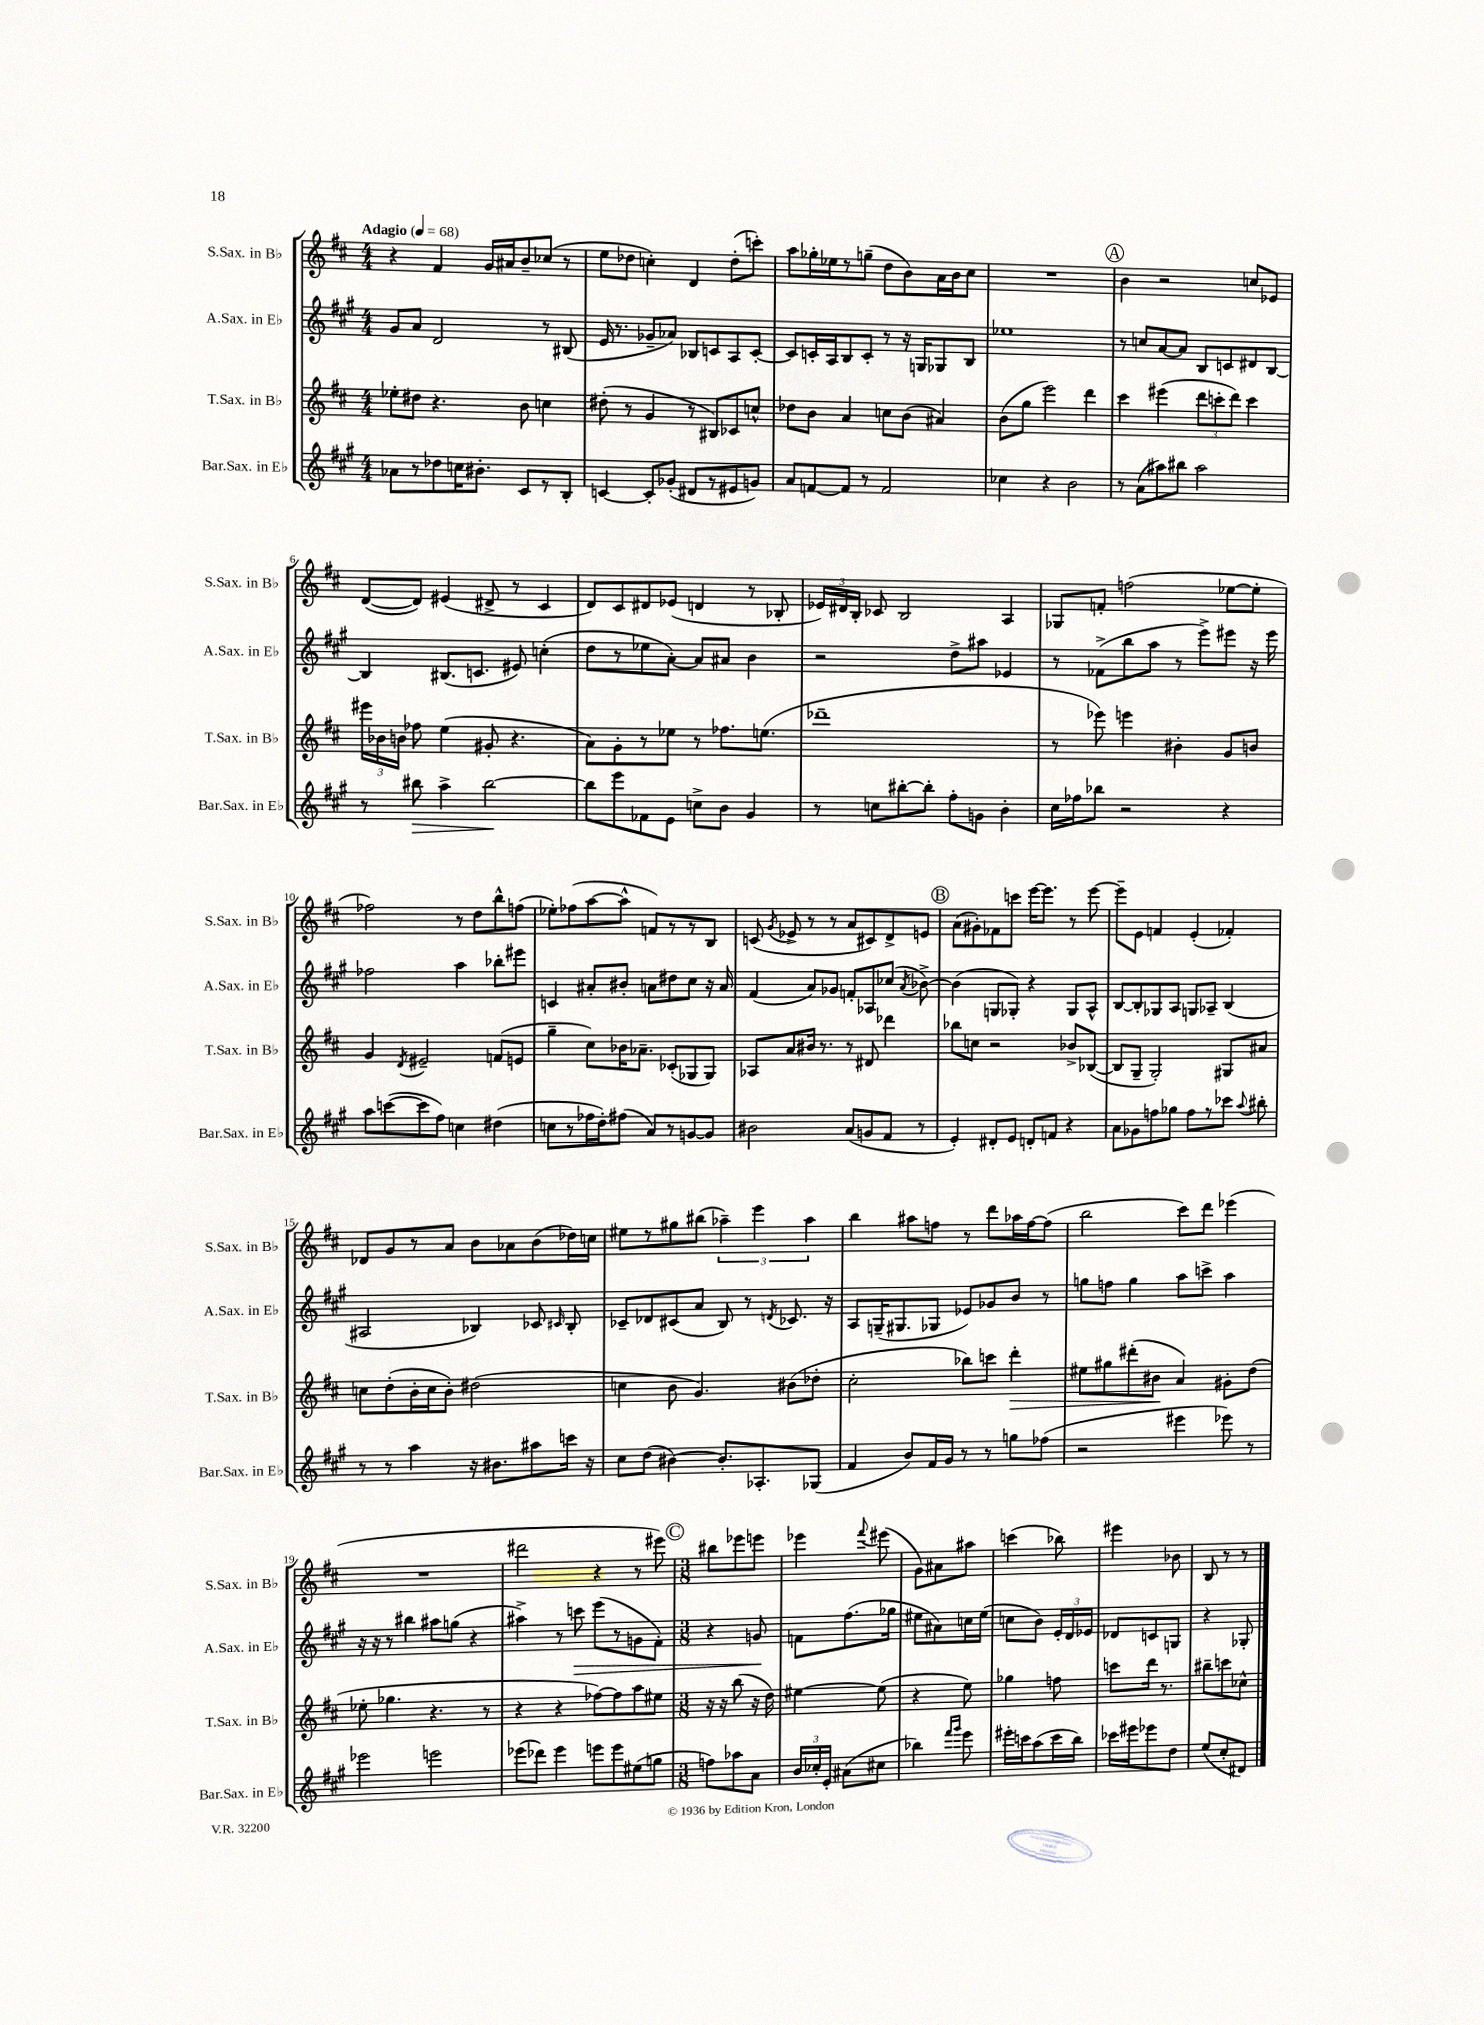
<<
\new StaffGroup <<
\new Staff = "s0" \with { instrumentName = "S.Sax. in Bb" shortInstrumentName = "S.Sax. in Bb" } {
    \clef treble \key d \major \numericTimeSignature \time 4/4 \tempo "Adagio" 4 = 68
    \autoBeamOff r4 fis'4 g'16[ ais'16 b'8-- ces''8]( r8 |
    e''8[ des''8] c''4-.) d'4 des''8[-.( c'''8]-.) |
    a''8[ ges''16-. ees''16 r8 g''8]--( d''8[ b'8) a'16 b'16 cis''8] |
    R1 |
    \mark \markup { \circle "A" } b'4 r2 c''8[ ees'8] |
    d'8[~( d'8]) eis'4( dis'8-> r8 cis'4 |
    d'8[) cis'8 dis'8 ees'8]( d'4 r8 bes8-. |
    \tuplet 3/2 { ees'16[) dis'16 b16]-. } ces'8 b2 a4 |
    ges8[ f'8]-. f''2( ees''8[~ ees''8]-. |
    fes''2) r8 d''8[ b''8-^ f''8]( |
    ees''8[-.) fes''8( a''8~ a''8]-^ f'8[) r8 r8 b8] |
    c'8( \acciaccatura { g'8 } ees'8-> r8 r8 a'8[ cis'8) d'8-> e'8] |
    \mark \markup { \circle "B" } a'8[( gis'8-.) fes'8 c'''8] e'''16[~ e'''8.] r8 e'''8~ |
    e'''8[-- e'8] f'4 e'4-.( fes'4-.) |
    des'8[ g'8 r8 a'8] b'8[ aes'8 b'8( des''16) c''16] |
    eis''8[ r8 gis''8 bis''8]( \tuplet 3/2 { aes''4--) e'''4 aes''4 } |
    b''4 ais''8[ f''8] r8 d'''8[ aes''16 f''16~ f''8]( |
    b''2 cis'''8[) d'''8] ees'''4( |
    R1 |
    dis'''2 r4 r8 eis'''8) |
    \mark \markup { \circle "C" } \numericTimeSignature \time 3/8 bis''8[ ees'''8 e'''8] |
    ees'''4 \appoggiatura { fis'''8 } eis'''8( |
    g'8[) ais'8 ais''8] |
    c'''4( bes''8) |
    eis'''4 bes'8 |
    b8 r8 r8 \bar "|." |
}
\new Staff = "s1" \with { instrumentName = "A.Sax. in Eb" shortInstrumentName = "A.Sax. in Eb" } {
    \clef treble \key a \major \numericTimeSignature \time 4/4
    \autoBeamOff gis'8[ a'8] d'2 r8 bis8( |
    e'16 r8. ges'8[-- aes'8]) bes8[ c'8 a8 c'8]~-. |
    c'8[ c'16-. a16 b8 c'8]-. r8 r16 g16[ ges8 b8] |
    ees''1 |
    \mark \markup { \circle "A" } r8 c''8[ a'8~ a'8] b8[ c'8 dis'8 b8]~ |
    b4 bis8.[( c'8.] eis'8) c''4-.( |
    d''8[ r8 ees''8 a'8]~-.) a'8[ ais'8] b'4 |
    r2 d''8[-> ais''8] ees'4 |
    r8 fes'8[->( b''8 a''8] r8 e'''8[->) eis'''8] r16 eis'''16 |
    fes''2 a''4 bes''8[-. eis'''8] |
    c'4 ais'8[-. bis'8]-. a'8[ dis''8 cis''8] r16 a'16 |
    fis'4( a'8[) ges'8] f'8[-. aes8 ces''8]( \acciaccatura { a'8 } bes'8~->) |
    \mark \markup { \circle "B" } bes'4( g8[ ges8]-.) r4 ges8[ a8]-^ |
    b8[~ b8-. ges8 a8] g8[ aes8]-- b4( |
    ais2 bes4) ces'8 \grace { cis'16 } bes8-. |
    ces'8[-- des'8 cis'8( a'8] b8) r8 \acciaccatura { d'8 } ces'8. r16 |
    a8[ g16--( gis8. ges8] ees'8[) ges'8 b'8] r8 |
    g''8[ f''8] g''4 a''8[ c'''8]-> a''4 |
    r16 r16 r8 bis''4 ais''8[ g''8]( r4 |
    ais''4->) r8 c'''8\> e'''8[( r8 g'8 fis'8]-.) |
    \mark \markup { \circle "C" } \numericTimeSignature \time 3/8 r4 g'8\! |
    f'8[ fis''8.( ges''16] |
    eis''8[ ais'8) c''16 eis''16]( |
    c''8[ b'8]) \tuplet 3/2 { e'16[-. d'16 ees'16] } |
    des'8[ c'8 g8] |
    r4 ges8-. \bar "|." |
}
\new Staff = "s2" \with { instrumentName = "T.Sax. in Bb" shortInstrumentName = "T.Sax. in Bb" } {
    \clef treble \key d \major \numericTimeSignature \time 4/4
    \autoBeamOff ees''8[-. dis''8] r4. b'8 c''4 |
    dis''8-.( r8 g'4 r8 bis8[) ces'8 c''8]-^ |
    des''8[ b'8] a'4 c''8[ b'8]( ais'4) |
    b'8[( g''8] e'''2) d'''4 |
    \mark \markup { \circle "A" } cis'''4 eis'''4( \tuplet 3/2 { d'''8[ c'''8-. d'''8]) } c'''4 |
    \tuplet 3/2 { eis'''16[ bes'16 b'16] } fes''8 e''4( gis'8-. r4. |
    a'8[) g'8-. r8 ees''8] r8 fes''8.[ e''8.]( |
    des'''1-- |
    r8 ees'''8) e'''4 bis'4-. g'8[ b'8] |
    g'4 \acciaccatura { d'8 } eis'2-- f'8[( e'8] |
    g''4-- cis''8[) bes'16 aes'8.]-- ces'8[-.( ges8 ges8]) |
    aes8[ a'8 bis'16] r8. r8 dis'8 des'''4 |
    \mark \markup { \circle "B" } bes''8[ c''8] r2 bes'8[-> bes8]~( |
    bes8[ g8]-- g2-.) gis8[ ais'8] |
    c''8[ d''8-.( b'16-. c''16 b'8]-.) dis''2( |
    c''4 b'8 g'4.) bis'8[( des''8]-. |
    cis''2-. bes''8[) c'''8] d'''4-.\> |
    eis''8[ gis''8 dis'''8-.( bis'8]\! a'4) gis'8[-. d''8]( |
    ees''8-. ges''4. r4. r8 |
    r4 r4 fes''8[~) fes''8 a''8 eis''8] |
    \mark \markup { \circle "C" } \numericTimeSignature \time 3/8 r16 r16 b''8( r16 d''16) |
    eis''4~ eis''8( |
    r4 e''8) |
    ges''4 f''8 |
    c'''8[ d'''16] r8. |
    bis''8[-- c'''8 ces''8]-^ \bar "|." |
}
\new Staff = "s3" \with { instrumentName = "Bar.Sax. in Eb" shortInstrumentName = "Bar.Sax. in Eb" } {
    \clef treble \key a \major \numericTimeSignature \time 4/4
    \autoBeamOff aes'8[ r8 des''8 c''16 bis'8.]-. cis'8[ r8 b8]-. |
    c'4~ c'8[-. ges'8]-.( dis'8[ r8 eis'8 g'8]) |
    a'8[ f'8~ f'8] r8 f'2 |
    ces''4 r4 b'2 |
    \mark \markup { \circle "A" } r8 a'8[( ais''8) bis''8] ais''2 |
    r8 bis''8\> a''4-> bis''2~\! |
    bis''8[ e'''8 fes'8 e'8] c''8[-> b'8] gis'4 |
    r8 c''8[ bis''8~-. bis''8]-. fis''8[-. g'8] b'4-. |
    cis''16[ fes''16 bes''8] r2 r4 |
    a''8[ c'''8~( c'''8 fis''8]) c''4 dis''4( |
    c''8[ r8 fes''16 d''16-.) fis''8]( a'8[) r8 g'8~ g'8] |
    bis'2 a'8[( g'8 fis'8] r8 |
    \mark \markup { \circle "B" } e'4-.) dis'8[-. e'8] d'8[-. f'8] r4 |
    a'8[ ges'8 f''8 ges''8] f''8[ r8 ces'''8] \appoggiatura { a''8 } bis''8-. |
    r8 r8 a''4 r16 bis'8.[ ais''8 c'''16] r16 |
    cis''8[ d''8]( bis'4~) bis'8.[-. aes8.-. ges8]( |
    fis'4 b'8[) fis'16 gis'16] r8 r8 g''8[ fes''8]( |
    r2 eis'''4 ees'''8) r8 |
    ees'''2 e'''2 |
    ees'''8[( des'''8]) ees'''4 e'''8[ e'''8 eis''8( g''8] |
    \mark \markup { \circle "C" } \numericTimeSignature \time 3/8 f''8[) aes''8 a'8] |
    \tuplet 3/2 { b'16[ ces''16-. e'16]-. } ais'8[( cis''8] |
    bes''4) \grace { fis'''16[ gis'''16] } e'''8 |
    eis'''16[-. c'''16 a''8( c'''16 b''16]) |
    ces'''16[ eis'''16 ees'''8 d''8] |
    e''8[( cis''8-. dis'8]) \bar "|." |
}
>>
>>
